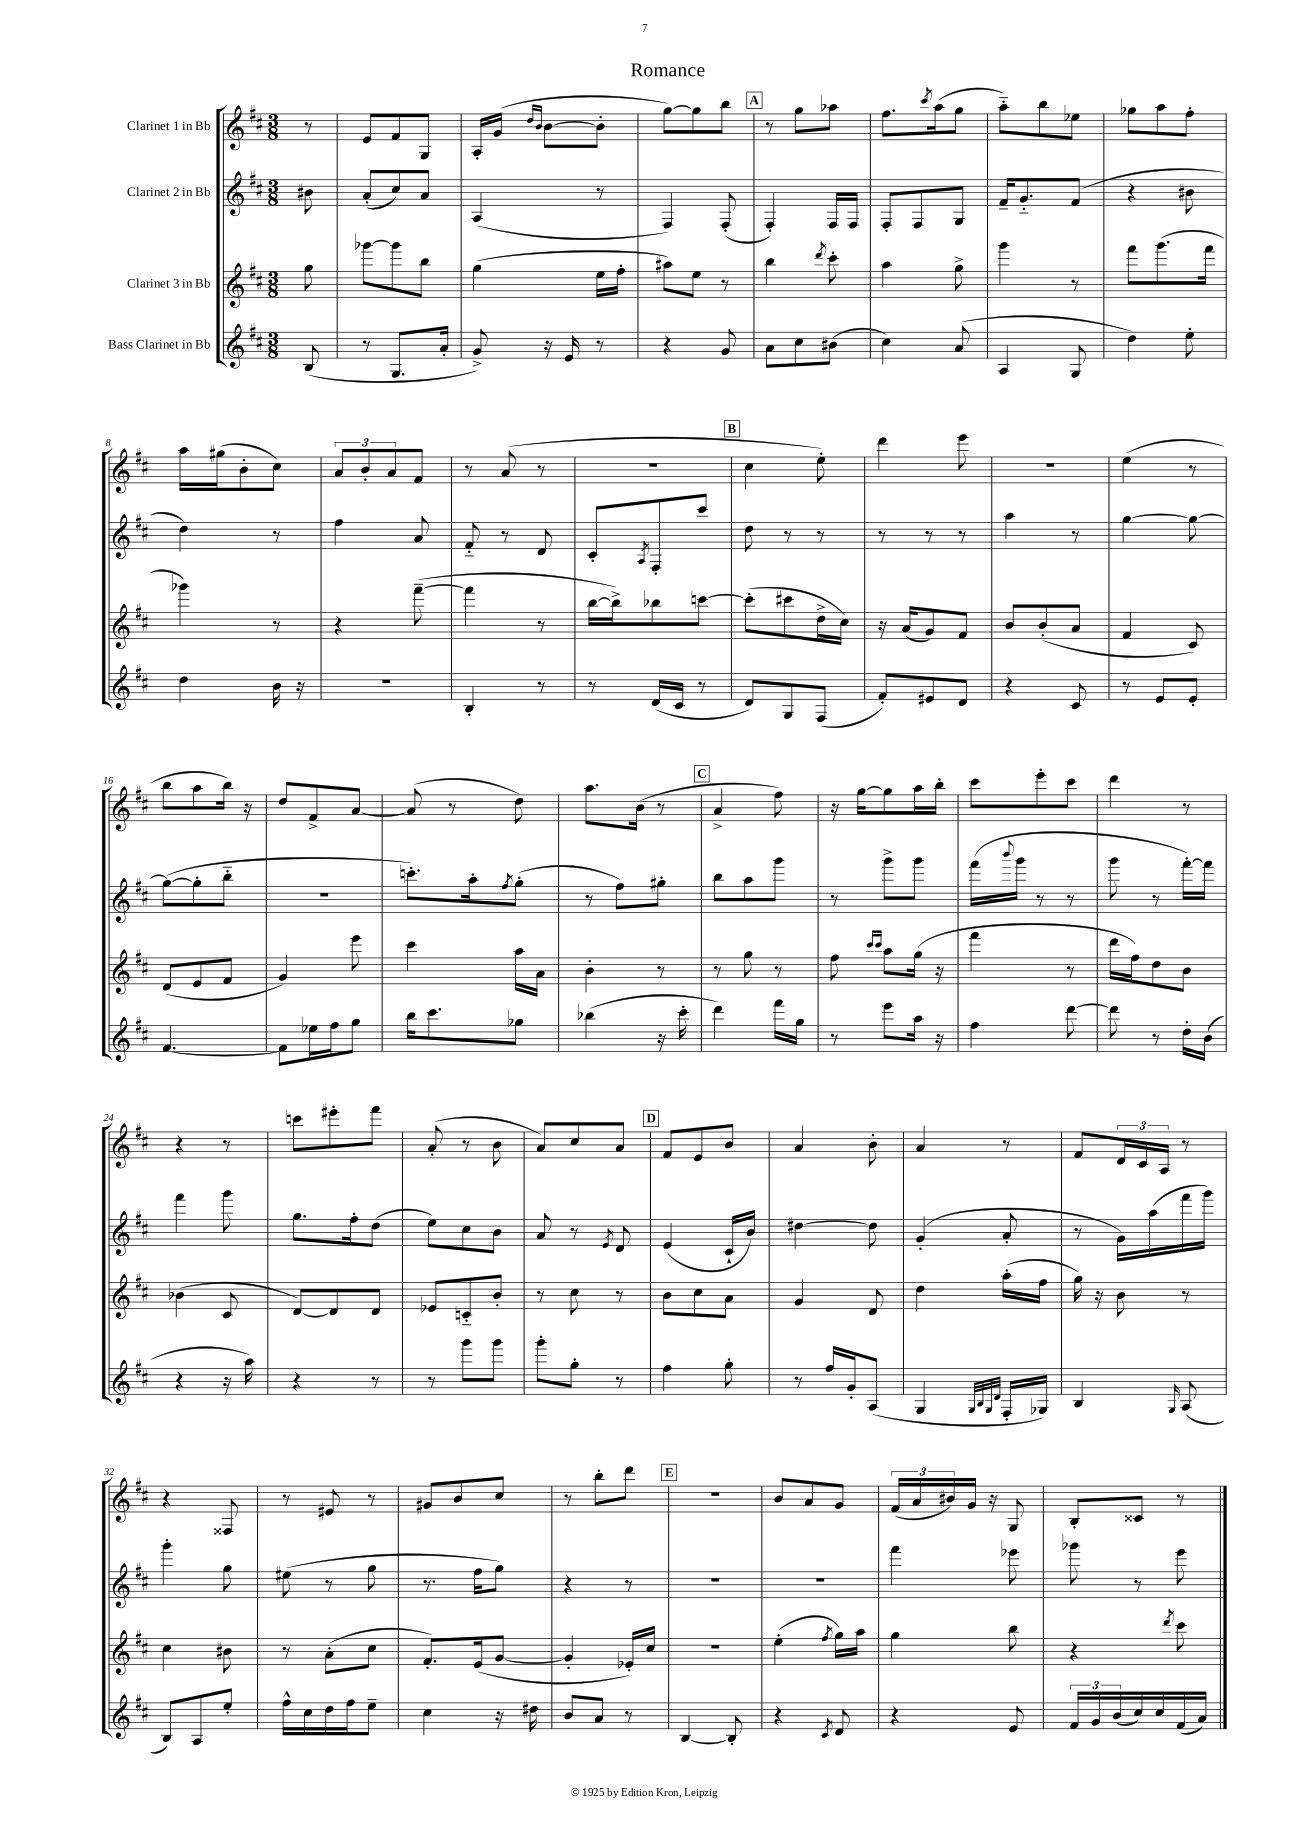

**kern	**kern	**kern	**kern
*staff4	*staff3	*staff2	*staff1
*clefG2	*clefG2	*clefG2	*clefG2
*k[f#c#]	*k[f#c#]	*k[f#c#]	*k[f#c#]
*M3/8	*M3/8	*M3/8	*M3/8
(8B	8gg	8b#	8r
=	=	=	=
8r	[8ggg-	(8a'	8e
8.G	8ggg-]	8cc#)	8f#
.	8bb	8a	8G
16a'	.	.	.
=	=	=	=
8g^)	(4gg	(4A	16A'
.	.	.	(16g
.	.	.	16qqdd
.	.	.	16qqb
16r	.	.	[8b
16e	.	.	.
8r	16ee	8r	8b']
.	16ff#'	.	.
=	=	=	=
4r	8aa#)	4F#)	[8gg)
.	8ee	.	8gg]
8g	8r	(8F#'	8bb
=	=	=	=
8a	4bb	4F#')	8r
8cc#	.	.	8gg
.	8qddd	.	.
(8b#	8ccc#'	16F#	8aa-
.	.	16F#	.
=	=	=	=
4cc#)	4aa	8F#'	8.ff#
.	.	8F#	.
.	.	.	8qccc#
.	.	.	(16aa
(8a	8gg^	8G	8gg
=	=	=	=
4A	4ggg	16f#~	8aa'~)
.	.	8.g'~	.
.	.	.	8bb
8G	8r	(8f#	8ee-
=	=	=	=
4dd)	8fff#	4r	8gg-
.	(8.ggg	.	8aa
8ee'	.	8b#	8ff#'
.	16fff#	.	.
=	=	=	=
4dd	4ggg-)	4dd)	16aa
.	.	.	(16gg#
.	.	.	8b'
16b	8r	8r	8cc#)
16r	.	.	.
=	=	=	=
4.r	4r	4ff#	12a
.	.	.	12b'
.	.	.	12a
.	([8fff#~	8a	8f#
=	=	=	=
4B'	4fff#]	8f#'~	8r
.	.	8r	(8a
8r	8r	8d	8r
=	=	=	=
8r	[16bb	8c#'	4.r
.	16bb^])	.	.
.	.	8qA	.
(16d	8bb-	8F#'	.
16c#	.	.	.
8r	[8ccc	8ccc#	.
=	=	=	=
8d)	(8ccc']	8dd	4cc#
8G	8ccc#	8r	.
(8F#	16dd^	8r	8ee')
.	16cc#)	.	.
=	=	=	=
8f#')	16r	8r	4ddd
.	(16a	.	.
8e#	8g)	8r	.
8d	8f#	8r	8eee
=	=	=	=
4r	8b	4aa	4.r
.	(8b'	.	.
8c#	8a	8r	.
=	=	=	=
8r	4f#	[4gg	(4ee
8e	.	.	.
8e'	8c#)	8gg_	8r
=	=	=	=
[4.f#	(8d	(8gg_	8bb
.	8e	8gg']	8aa
.	8f#	8bb'~	16bb)
.	.	.	16r
=	=	=	=
8f#]	4g)	4.r	8dd
16ee-	.	.	8f#^
16ff#	.	.	.
8gg	8eee	.	[8a
=	=	=	=
16bb	4ccc#	8.ccc')	(8a]
8.ccc#	.	.	.
.	.	.	8r
.	.	16aa'	.
.	.	8qff#	.
8gg-	16aa	(8gg'	8dd)
.	16a	.	.
=	=	=	=
(4bb-	4b'	8r	8.aa
.	.	8ff#)	.
.	.	.	(16b
16r	8r	8gg#'	8r
16ccc#'	.	.	.
=	=	=	=
4ddd)	8r	8bb	4a^
.	8gg	8aa	.
16fff#	8r	8ggg	8ff#)
16gg	.	.	.
=	=	=	=
8r	8ff#	8r	16r
.	.	.	[16gg
.	16qqccc#	.	.
.	16qqccc#	.	.
8eee	8aa	8ggg^	8gg]
16aa	(16gg	8ggg	16aa
16r	16r	.	16bb'
=	=	=	=
4ff#	4fff#	(16fff#	8ccc#
.	.	8qqbbb	.
.	.	16ggg	.
.	.	8r	8eee'
[8ddd	8r	8r	8ccc#
=	=	=	=
8ddd]	16ddd	8ggg	4ddd
.	16ff#)	.	.
8r	8dd	8r	.
16dd'	8b	[16fff#')	8r
(16b	.	16fff#]	.
=	=	=	=
4r	(4b-	4fff#	4r
16r	8c#	8ggg	8r
16aa)	.	.	.
=	=	=	=
4r	[8d)	8.gg	8ccc
.	8d]	.	8eee#'
.	.	16ff#'	.
8r	8d	(8dd	8fff#
=	=	=	=
8r	8e-	8ee)	(8a'
8ggg	8c'~	8cc#	8r
8ggg	8b'	8b	8b
=	=	=	=
8ggg'	8r	8a	8a)
8gg'	8cc#	8r	8cc#
.	.	8qe	.
8r	8r	8d	8a
=	=	=	=
4ff#	8b	(4e	8f#
.	8cc#	.	8e
8gg'	8a	16c#`	8b
.	.	16b)	.
=	=	=	=
8r	4g	[4dd#	4a
16ff#	.	.	.
16g'	.	.	.
(8A	8d	8dd#]	8b'
=	=	=	=
4G	4dd	(4g'	4a
32qqG	.	.	.
32qqB	.	.	.
32qqG	.	.	.
32qqd	.	.	.
16F#'	(16aa'	8a'	8r
16G-)	16ff#	.	.
=	=	=	=
4B	16gg)	8r	8f#
.	16r	.	.
.	8b	16g)	24d
.	.	.	24c#
.	.	(16aa	.
.	.	.	24A
16qqG	.	.	.
(8A	8r	16fff#	8r
.	.	16ggg)	.
=	=	=	=
8B)	4cc#	4ggg'	4r
8A	.	.	.
8ee'	8b#	8gg	8F##
=	=	=	=
16ff#^^	8r	(8ee#	8r
16cc#	.	.	.
16dd	(8a'	8r	8e#
16ff#	.	.	.
8ee~	8cc#	8gg	8r
=	=	=	=
4cc#	8.f#')	8.r	8g#
.	.	.	8b
.	(16e	16ff#	.
16r	[8g	8gg)	8cc#
16dd#	.	.	.
=	=	=	=
8b	4g']	4r	8r
8a	.	.	8bb'
8r	16e-')	8r	8ddd
.	16cc#	.	.
=	=	=	=
[4B	4.r	4.r	4.r
8B']	.	.	.
=	=	=	=
4r	(4ee'	4.r	8b
.	.	.	8a
8qc#	8qff#	.	.
8d	16gg)	.	8g
.	16aa	.	.
=	=	=	=
4r	4gg	4fff#	(24f#
.	.	.	24a
.	.	.	24b#)
.	.	.	16g
.	.	.	16r
8e	8bb	8eee-	8G
=	=	=	=
24f#	4r	8ggg-	8B'
24g	.	.	.
(24b	.	.	.
16cc#)	.	8r	8c##
16cc#	.	.	.
.	8qddd	.	.
(16f#	8ccc#	8eee	8r
16a)	.	.	.
==	==	==	==
*-	*-	*-	*-
